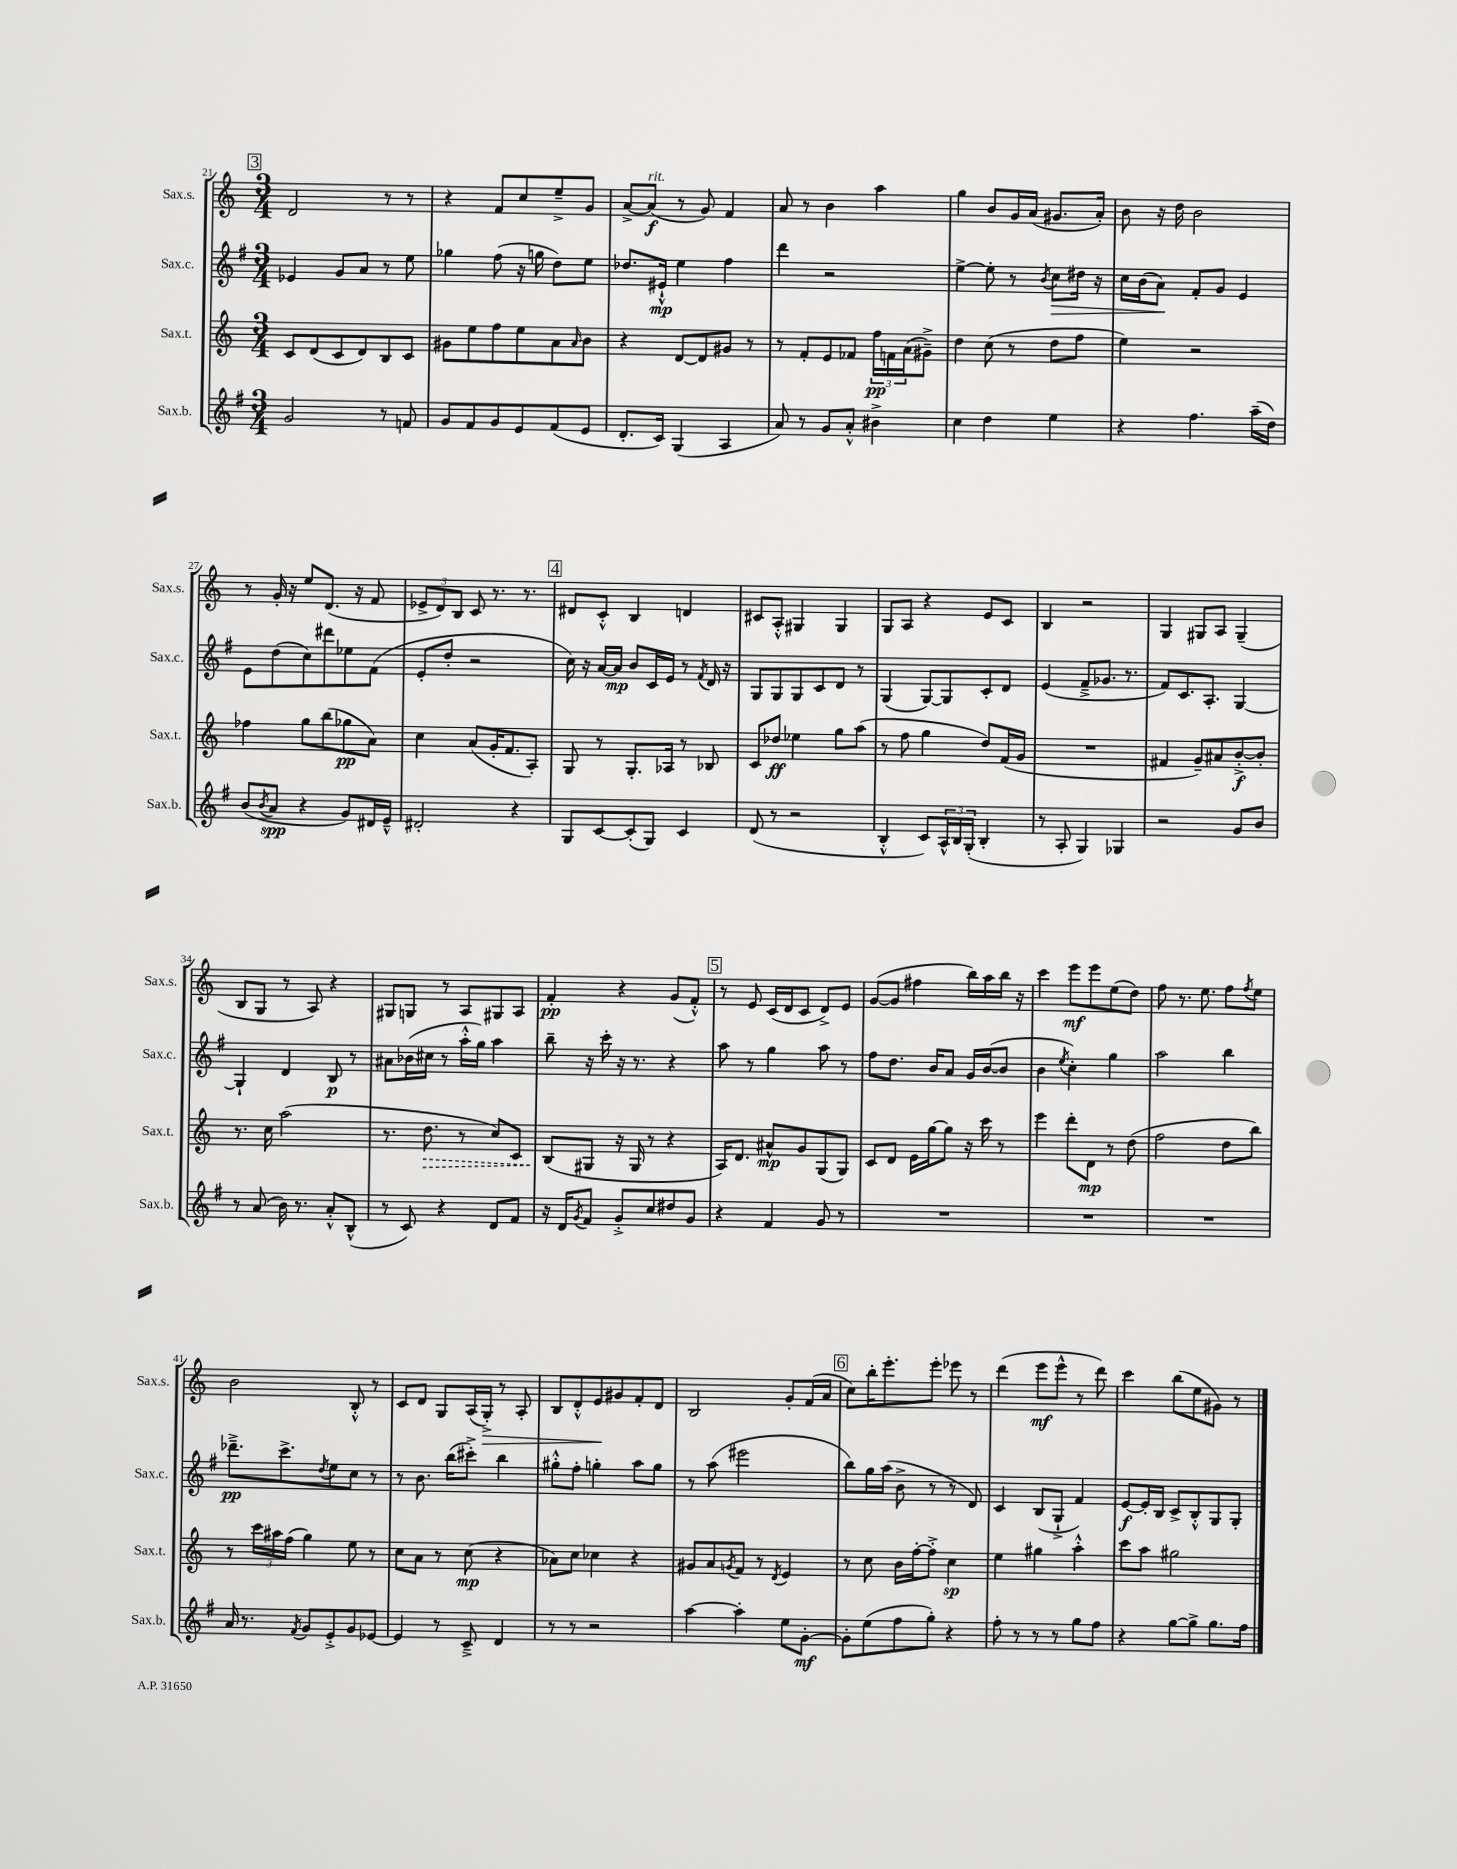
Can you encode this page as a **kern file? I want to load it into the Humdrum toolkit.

**kern	**kern	**kern	**kern
*staff4	*staff3	*staff2	*staff1
*clefG2	*clefG2	*clefG2	*clefG2
*k[f#]	*k[]	*k[f#]	*k[]
*M3/4	*M3/4	*M3/4	*M3/4
2g	8c	4e-	2d
.	(8d	.	.
.	8c	8g	.
.	8d)	8a	.
8r	8B	8r	8r
8f	8c	8ee	8r
=	=	=	=
8g	8g#	4gg-	4r
8f#	8ee	.	.
8g	8ff	(8ff#	8f
8e	8ee	16r	8cc
.	.	16gg	.
(8f#	8a	8dd)	8ee~^
.	16qqa	.	.
8e	8b	8ee	8g
=	=	=	=
8.d'	4r	8.dd-	[8a^
.	.	.	(8a]
16c)	.	16e#`^^	.
(4G	[8d	4ee	8r
.	8d]	.	8g)
4A	8g#	4ff#	4f
.	8r	.	.
=	=	=	=
8a)	8r	4ddd	8a
8r	8f'	.	8r
8g	8e	2r	4b
8a'^^	8f-	.	.
4b#^	24ff	.	4aa
.	24f	.	.
.	(24a	.	.
.	8g#~^)	.	.
=	=	=	=
4cc	4dd	[4ee^	4gg
4dd	(8cc	8ee']	8b
.	8r	8r	16g
.	.	.	(16a
.	.	8qb	.
4ee	8dd	8cc	8.g#
.	8ff	16dd#	.
.	.	16r	16a')
=	=	=	=
4r	4ee)	16cc	8b
.	.	(16b	.
.	.	8a)	16r
.	.	.	16dd
4.ff#	2r	8f#'	2b
.	.	8g	.
.	.	4e	.
(16aa~	.	.	.
16dd)	.	.	.
=	=	=	=
(8b	4ff-	8e	8r
8qb	.	.	.
8a	.	(8dd	16g'
.	.	.	16r
4r	8gg	8cc)	8ee
.	(8bb	8ddd#	(8.d
8g)	8gg-	8ee-	.
.	.	.	16r
16d#	8a)	(8f#	8f
16e~^^	.	.	.
=	=	=	=
2d#'	4cc	8e'	12e-^
.	.	.	12d)
.	.	8dd'	.
.	.	.	12B
.	(8a	2r	8c
.	16g'	.	8.r
.	8.f	.	.
4r	.	.	.
.	.	.	8.r
.	8A')	.	.
=	=	=	=
8G	8G	16cc)	8d#
.	.	16r	.
[8c	8r	[16a	8c'^^
.	.	16a]	.
(8c']	8.G'	8b	4B
8G)	.	16c	.
.	16A-	16e	.
4c	8r	8r	4d
.	.	8qf#	.
.	8B-	16d	.
.	.	16r	.
=	=	=	=
(8d	8c	8G	8c#
8r	8dd-	8G	8A'^^
2r	4ee-	8G	4G#
.	.	8c	.
.	8gg	8d	4G#
.	(8aa	8r	.
=	=	=	=
4B'^^	8r	(4G	8G
.	8ff	.	8A
8c)	4gg	[8G)	4r
24A^^	.	8G]	.
24B	.	.	.
(24G'	.	.	.
4B'	8dd)	8c'	8e
.	(16f	8d	8c
.	16g	.	.
=	=	=	=
8r	2.r	(4e	4B
8A'	.	.	.
4G)	.	8f#~^	2r
.	.	8.g-	.
4G-	.	.	.
.	.	8.r	.
=	=	=	=
2r	4f#	8f#)	4G
.	.	8.c	.
.	8g~)	.	8G#
.	.	8.A'	.
.	8a#	.	8A
8g	[8b'^	[4G	(4G#~
8b	8b']	.	.
=	=	=	=
8r	8.r	4G`]	8B
(8a	.	.	8G
.	16cc	.	.
16b)	(2aa	4d	8r
8.r	.	.	.
.	.	.	8A)
8a'^^	.	8B	4r
(8B^^	.	8r	.
=	=	=	=
8r	8.r	8a#	8G#
8c)	.	(16b-	8G
.	8.dd	16cc#	.
4r	.	8r	8r
.	8r	16aa'^^	8A
.	.	16gg)	.
8d	8cc)	4aa	8G#
8f#	8c	.	8A
=	=	=	=
16r	(8B	8bb~	4f'
16d	.	.	.
8qg	.	.	.
8f#	8G#	16r	.
.	.	16ccc'	.
8g'^	16r	16r	4r
.	16G#	8.r	.
8cc	8r	.	.
8dd#	4r	4r	(8g
8g	.	.	8f'^^)
=	=	=	=
4r	16A)	8aa	8r
.	8.d	.	.
.	.	8r	8e
4f#	8a#^^	4gg	(16c
.	.	.	16d
.	8g	.	8c
8g	(8G	8aa	8d^)
8r	8G)	8r	8e
=	=	=	=
2.r	8c	8ff#	([8g
.	8d	8.dd	8g]
.	16e	.	4ff#
.	[16gg	16b	.
.	8gg]	8a	.
.	16r	16g	16bb)
.	16ccc	([16b	16aa
.	8r	8b]	16bb
.	.	.	16r
=	=	=	=
2.r	4eee	4b	4ccc
.	.	8qee	.
.	8ddd'	4cc')	8eee
.	8d	.	8eee
.	8r	4gg	(8ee
.	(8dd	.	8dd)
=	=	=	=
2.r	2ff	2aa	8ff
.	.	.	8.r
.	.	.	8.ee
.	8dd	4bb	8ff
.	.	.	8qff
.	8bb)	.	8ee
=	=	=	=
16a	8r	8.ddd-~^	2b
8.r	.	.	.
.	24ccc	.	.
.	24aa#	.	.
.	.	8.ccc^	.
.	(24ff	.	.
8qf#	.	.	.
8g	4gg)	.	.
.	.	8qdd	.
8e'^	.	8ee	.
8g	8ee	8cc	8B'^^
[8e-	8r	8r	8r
=	=	=	=
4e-]	8cc	8r	8c
.	8a	8.b	8d
8r	8r	.	8G
.	.	(16bb	.
8c~^	(8cc	8ccc#'^)	(16A
.	.	.	16G'^)
4d	4r	4bb	8r
.	.	.	8A'
=	=	=	=
8r	8a-)	8gg#'^^	8B
8r	8cc	8ff#'	8d'^^
2r	4cc-	4gg'	8e
.	.	.	8g#
.	4r	8aa	8f'
.	.	8gg	8d
=	=	=	=
[4aa	8g#	8r	2B
.	8a	(8aa	.
.	8qg	.	.
4aa']	8f	2eee#	.
.	8r	.	.
.	8qd	.	.
8ee	4e	.	8g'
[8g'	.	.	(16f
.	.	.	16a
=	=	=	=
8g']	8r	8bb)	8cc)
(8ee	8cc	16gg	16bb'
.	.	(16aa	8.eee'
8ff#	16b	8b^	.
.	[16ff'	.	.
8gg')	8ff'^]	8r	8eee'
4r	4cc	8r	8eee-
.	.	8d)	8r
=	=	=	=
8ff#'	4ee	4c	(4ddd
8r	.	.	.
8r	4gg#	(8B	8eee
8r	.	8G`^	8eee^^
8gg	4aa'^^	4f#)	8r
8ff#	.	.	8ddd)
=	=	=	=
4r	8ccc	[8e	4ccc
.	8aa	16e']	.
.	.	16B	.
[8gg	2gg#	8c^	(8bb
8gg^]	.	8B'^^	8ee
8.gg	.	8G	8g#)
.	.	8G'	8r
16ff#	.	.	.
==	==	==	==
*-	*-	*-	*-
